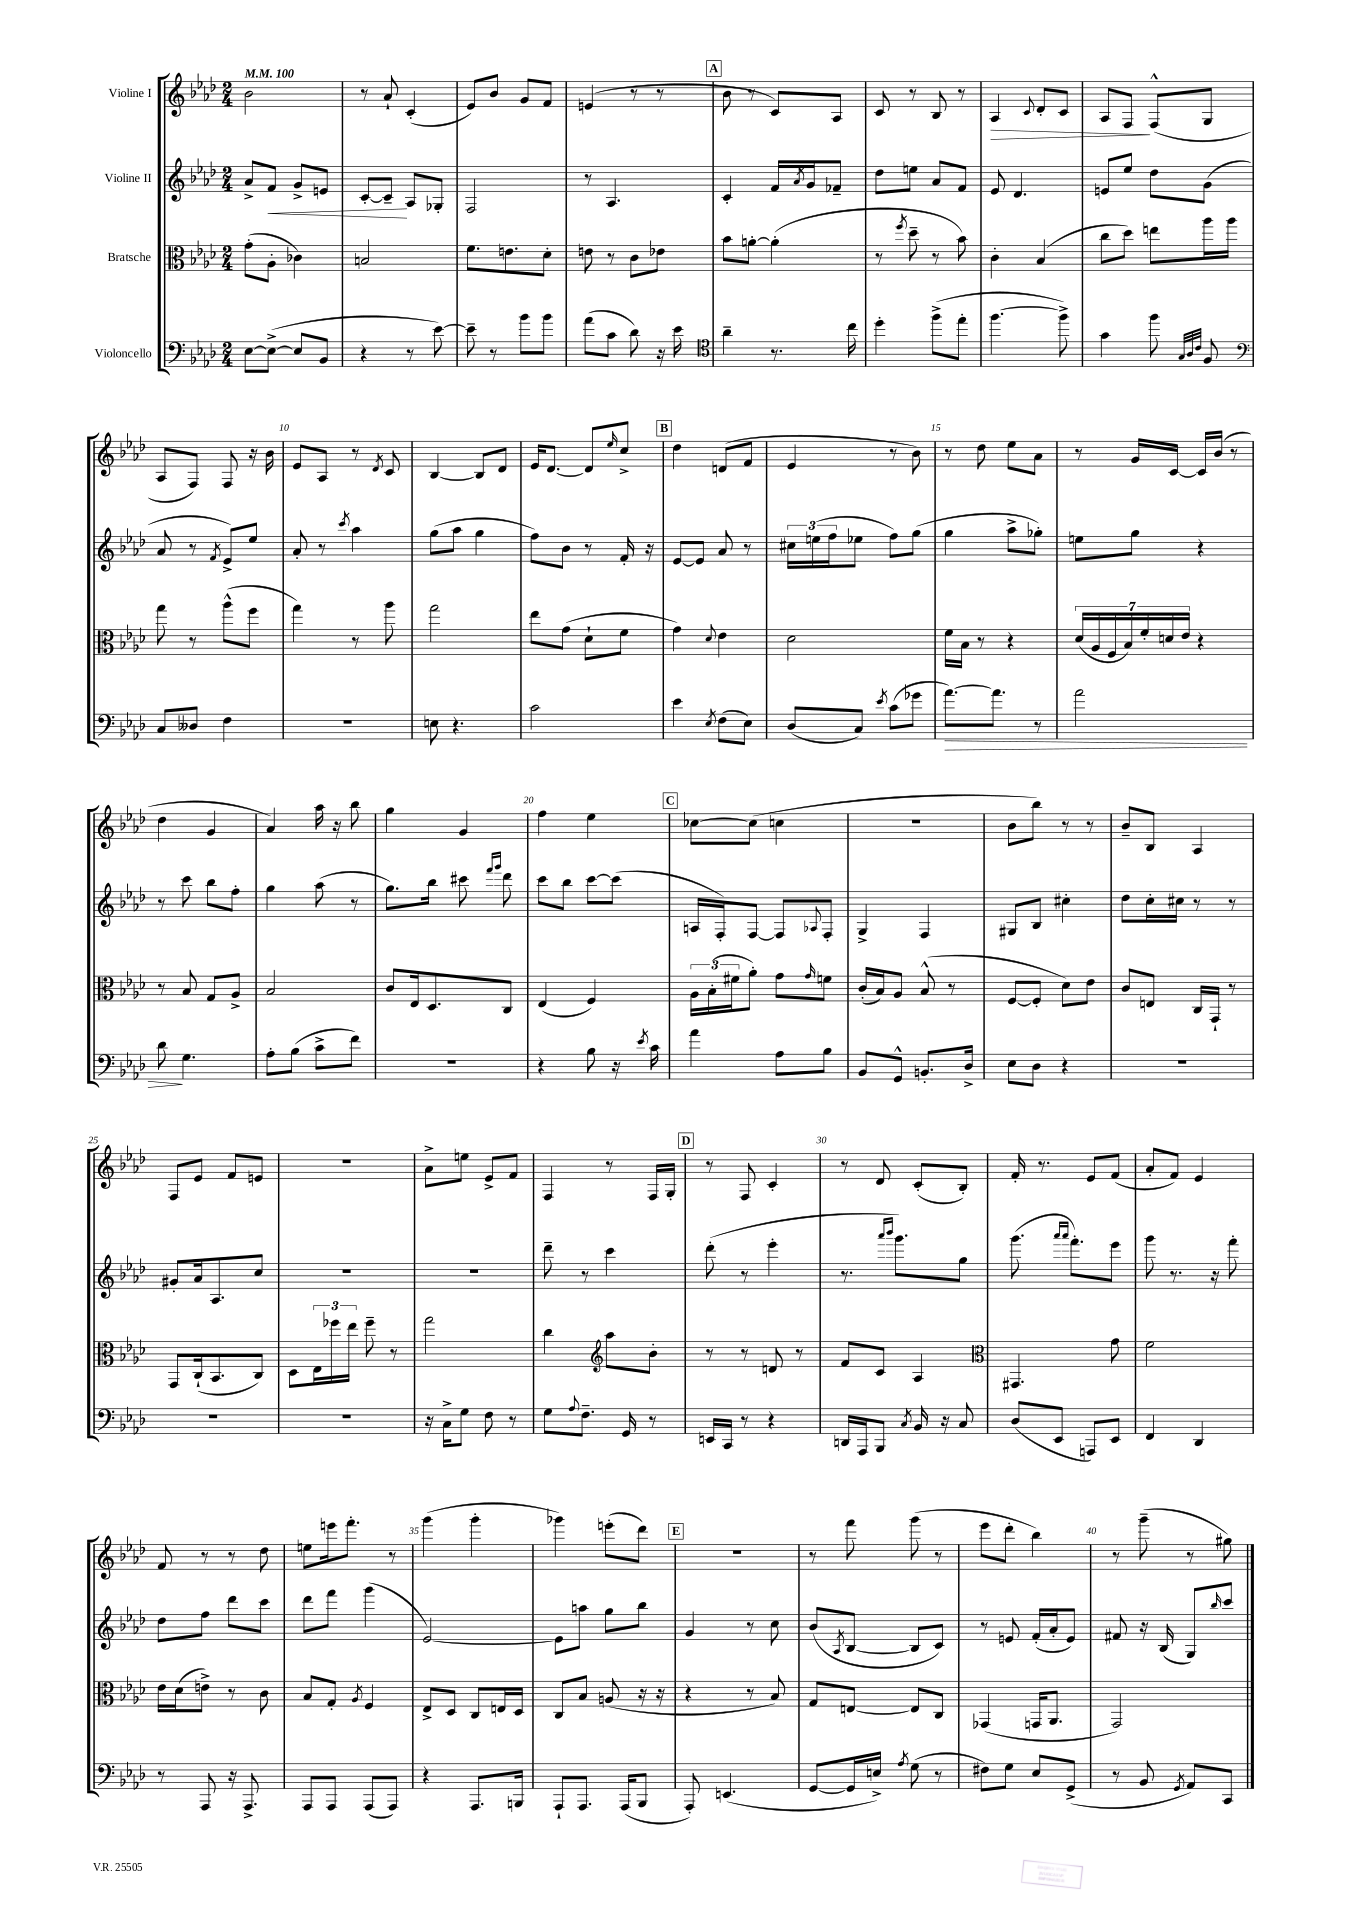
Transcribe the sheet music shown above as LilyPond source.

<<
\new StaffGroup <<
\new Staff = "s0" \with { instrumentName = "Violine I" } {
    \clef treble \key aes \major \numericTimeSignature \time 2/4 \tempo 4 = 100
    bes'2 |
    r8 aes'8-! c'4-.( |
    ees'8) bes'8 g'8 f'8 |
    e'4( r8 r8 |
    \mark \markup { \box "A" } bes'8 r8 c'8) aes8 |
    c'8 r8 bes8 r8 |
    aes4\> \appoggiatura { c'8 } des'8-. c'8 |
    aes8 f8\! f8-^( g8 |
    aes8 f8) f8 r16 bes'16 |
    ees'8 aes8 r8 \acciaccatura { des'8 } c'8 |
    bes4~ bes8 des'8 |
    ees'16 des'8.~ des'8 \grace { ees''16 } c''8-> |
    \mark \markup { \box "B" } des''4 d'8( f'8 |
    ees'4 r8 bes'8) |
    r8 des''8 ees''8 aes'8 |
    r8 g'16 c'16~ c'16 bes'16( r8 |
    des''4 g'4 |
    aes'4) aes''16 r16 bes''8 |
    g''4 g'4 |
    f''4 ees''4 |
    \mark \markup { \box "C" } ces''8~ ces''8( c''4 |
    r2 |
    bes'8 bes''8) r8 r8 |
    bes'8-- bes8 aes4 |
    f8 ees'8 f'8 e'8 |
    R2 |
    aes'8-> e''8 ees'8-> f'8 |
    f4 r8 f16 g16-. |
    \mark \markup { \box "D" } r8 f8 c'4-. |
    r8 des'8 c'8-.( bes8-.) |
    f'16-. r8. ees'8 f'8( |
    aes'8-. f'8) ees'4 |
    f'8 r8 r8 des''8 |
    e''8 e'''16 f'''8.-. r8 |
    g'''4( g'''4-. |
    ges'''4) e'''8-.( des'''8) |
    \mark \markup { \box "E" } R2 |
    r8 f'''8 g'''8( r8 |
    ees'''8 des'''8-. bes''4) |
    r8 g'''8--( r8 gis''8) \bar "|." |
}
\new Staff = "s1" \with { instrumentName = "Violine II" } {
    \clef treble \key aes \major \numericTimeSignature \time 2/4
    aes'8-> f'8\< g'8-> e'8 |
    c'8~-. c'8--\! aes8 ges8-. |
    f2 |
    r8 aes4. |
    \mark \markup { \box "A" } c'4-. f'16 \acciaccatura { aes'8 } g'16 fes'8-- |
    des''8 e''8 aes'8 f'8 |
    ees'8 des'4. |
    e'8 ees''8 des''8 g'8( |
    aes'8 r8 \acciaccatura { f'8 } ees'8->) ees''8 |
    aes'8-. r8 \acciaccatura { c'''8 } aes''4 |
    g''8( aes''8 g''4 |
    f''8) bes'8 r8 f'16-. r16 |
    \mark \markup { \box "B" } ees'8~ ees'8 aes'8 r8 |
    \tuplet 3/2 { cis''16 e''16( f''16 } ees''8 f''8) g''8( |
    g''4 aes''8-> ges''8-.) |
    e''8 g''8 r4 |
    r8 c'''8 bes''8 f''8-. |
    g''4 aes''8( r8 |
    g''8.) bes''16 cis'''8 \grace { f'''16 g'''16 } des'''8 |
    c'''8 bes''8 c'''8~ c'''8( |
    \mark \markup { \box "C" } a16 f16-.) f8~ f8 \appoggiatura { aes8 } f8-. |
    g4-> f4 |
    gis8 bes8 cis''4-. |
    des''8 c''16-. cis''16 r8 r8 |
    gis'8-. aes'16 aes8. c''8 |
    R2 |
    R2 |
    des'''8-- r8 c'''4 |
    \mark \markup { \box "D" } des'''8-.( r8 ees'''4-. |
    r8. \grace { aes'''16 bes'''16 } g'''8.) g''8 |
    g'''8.( \grace { aes'''16 aes'''16 } f'''8.-.) ees'''8 |
    g'''8 r8. r16 f'''8-. |
    des''8 f''8 des'''8 c'''8 |
    des'''8 f'''8 g'''4( |
    ees'2~) |
    ees'8 a''8 g''8 bes''8 |
    \mark \markup { \box "E" } g'4 r8 c''8 |
    bes'8( \acciaccatura { aes8 } bes8~ bes8 c'8) |
    r8 e'8 f'16-.( aes'16-. e'8) |
    fis'8 r16 bes16( g8) \grace { bes''16 } c'''8 \bar "|." |
}
\new Staff = "s2" \with { instrumentName = "Bratsche" } {
    \clef alto \key aes \major \numericTimeSignature \time 2/4
    g'8-.( aes8-. ces'4) |
    b2 |
    f'8. e'8. des'8-. |
    e'8 r8 c'8 ees'8 |
    \mark \markup { \box "A" } bes'8 a'8~-. a'4-.( |
    r8 \acciaccatura { f''8 } des''8-- r8 bes'8) |
    c'4-. bes4( |
    c''8 des''8) e''8 aes''16 aes''16 |
    g''8 r8 aes''8-^( f''8 |
    g''4) r8 aes''8 |
    g''2 |
    ees''8 g'8( des'8-! f'8 |
    \mark \markup { \box "B" } g'4) \appoggiatura { des'8 } ees'4 |
    des'2 |
    f'16 bes16 r8 r4 |
    \tuplet 7/4 { des'16( aes16 f16 bes16) f'16-. d'16 ees'16 } r4 |
    r8 bes8 g8 aes8-> |
    bes2 |
    c'8 ees16 des8. c8 |
    ees4( f4) |
    \mark \markup { \box "C" } \tuplet 3/2 { aes16 bes16-.( fis'16 } aes'8-.) g'8 \grace { g'16 } f'8 |
    c'16-.( bes16) aes8 bes8-^( r8 |
    f8~ f8-. des'8) ees'8 |
    c'8 e8 c16 g,16-! r8 |
    g,8 c16-!( bes,8. c8) |
    des8 \tuplet 3/2 { ees16 fes''16 ees''16 } fes''8-- r8 |
    g''2 |
    c''4 \clef treble aes''8 bes'8-. |
    \mark \markup { \box "D" } r8 r8 d'8 r8 |
    f'8 c'8 aes4 |
    \clef alto gis,4. g'8 |
    f'2 |
    ees'16 des'16( e'8->) r8 c'8 |
    bes8 g8-. \acciaccatura { aes8 } f4 |
    ees8-> des8 c8 e16 des16 |
    c8 bes8 a8( r16 r16 |
    \mark \markup { \box "E" } r4 r8 bes8) |
    g8 e8~ e8 c8 |
    ges,4( g,16 aes,8. |
    g,2) \bar "|." |
}
\new Staff = "s3" \with { instrumentName = "Violoncello" } {
    \clef bass \key aes \major \numericTimeSignature \time 2/4
    ees8~ ees8~->( ees8 bes,8 |
    r4 r8 ees'8~) |
    ees'8-- r8 bes'8 bes'8 |
    aes'8( c'8 des'8) r16 ees'16 |
    \mark \markup { \box "A" } \clef tenor aes'4-- r8. c''16 |
    des''4-. f''8->( ees''8-. |
    f''4.~ f''8->) |
    g'4 f''8 \grace { g32 aes32 c'32 } f8 |
    \clef bass c8 deses8 f4 |
    R2 |
    e8 r4. |
    c'2 |
    \mark \markup { \box "B" } ees'4 \acciaccatura { ees8 } f8( ees8) |
    des8( c8) \acciaccatura { ees'8 } c'8( ges'8 |
    aes'8.~\>) aes'8. r8 |
    aes'2 |
    des'8\! g4. |
    aes8-. bes8( c'8-> f'8) |
    R2 |
    r4 bes8 r16 \acciaccatura { ees'8 } c'16 |
    \mark \markup { \box "C" } aes'4 aes8 bes8 |
    bes,8 g,8-^ b,8.-. des16-> |
    ees8 des8 r4 |
    R2 |
    R2 |
    R2 |
    r16 c16-> g8 f8 r8 |
    g8 \appoggiatura { aes8 } f8.-- g,16 r8 |
    \mark \markup { \box "D" } e,16 c,16 r8 r4 |
    d,16 aes,,16 bes,,8 \acciaccatura { c8 } bes,16 r16 c8 |
    des8( ees,8 a,,8) ees,8 |
    f,4 des,4 |
    r8 aes,,8 r16 aes,,8.-> |
    aes,,8 aes,,8 aes,,8( aes,,8) |
    r4 aes,,8. b,,16 |
    aes,,8-! aes,,8. aes,,16( bes,,8 |
    \mark \markup { \box "E" } aes,,8-.) e,4.( |
    g,8~ g,16 e16->) \acciaccatura { aes8 } g8( r8 |
    fis8) g8 ees8 g,8->( |
    r8 bes,8 \acciaccatura { g,8 } aes,8) c,8 \bar "|." |
}
>>
>>
\layout { \context { \Score \override BarNumber.break-visibility = ##(#f #t #t) barNumberVisibility = #(every-nth-bar-number-visible 5) } }
